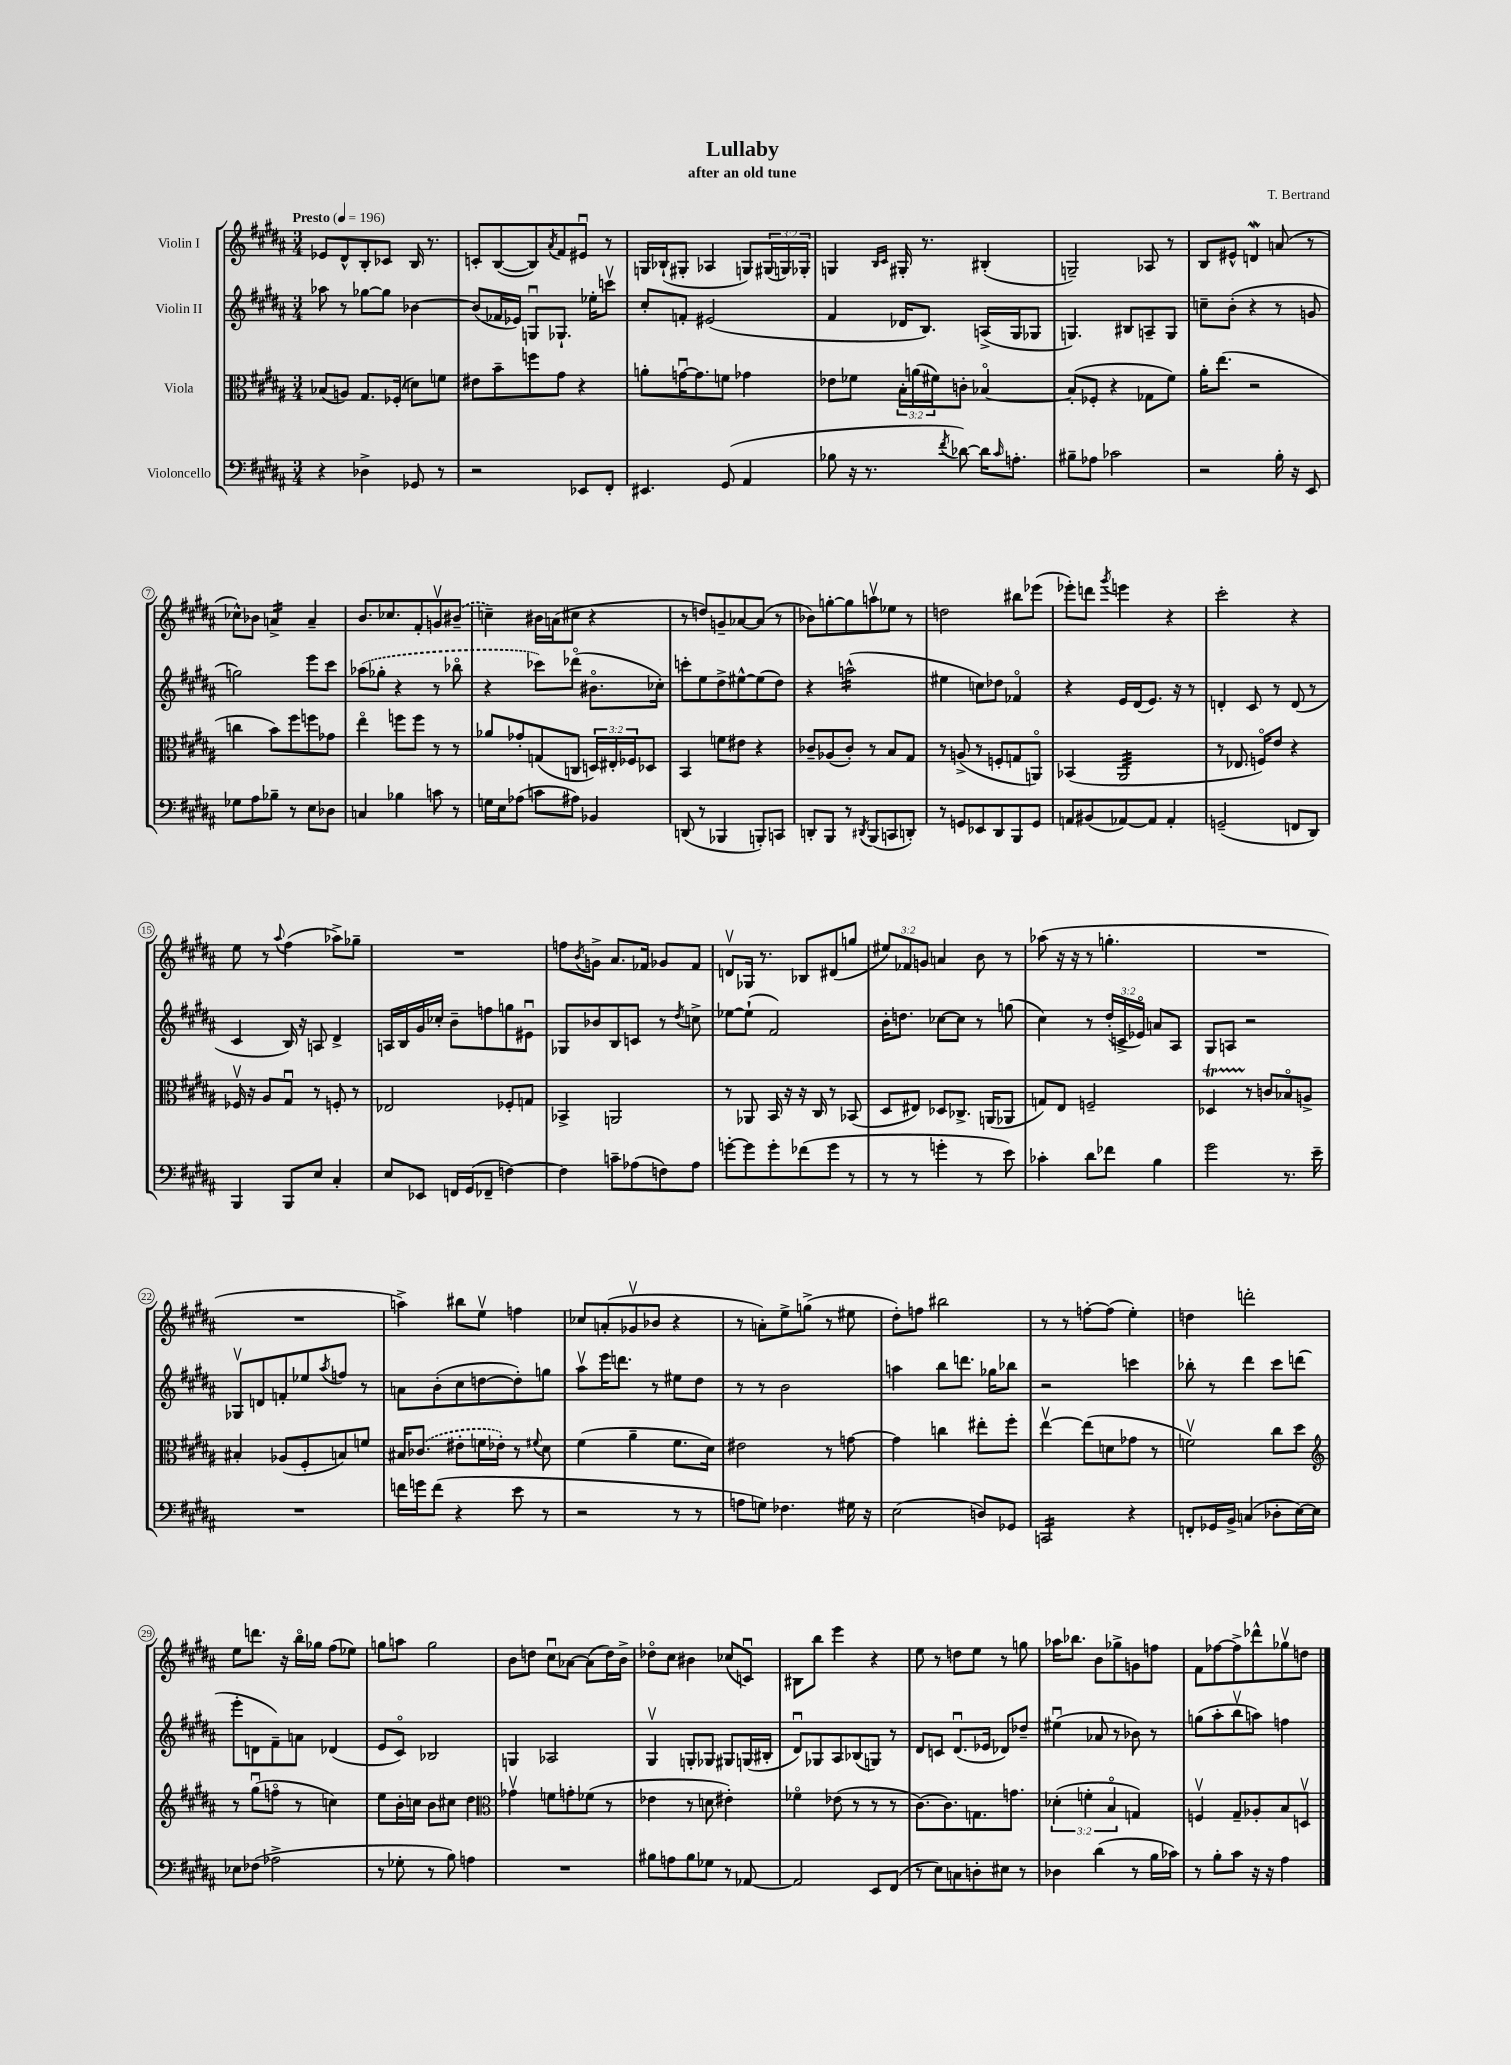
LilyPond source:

\header { title = "Lullaby" composer = "T. Bertrand" subtitle = "after an old tune" }
<<
\new StaffGroup <<
\new Staff = "s0" \with { instrumentName = "Violin I" } {
    \clef treble \key b \major \numericTimeSignature \time 3/4 \override Staff.TupletNumber.text = #tuplet-number::calc-fraction-text \tempo "Presto" 4 = 196
    ees'8 dis'8-^ b8-. ces'8 b16 r8. |
    c'8-. b8~( b8) \acciaccatura { ais'8 } fis'8 eis'8\downbow r8 |
    g16 bes16-!( gis8-. aes4 g8) \tuplet 3/2 { gis16( g16) ges16-. } |
    g4 \grace { b16 cis'16 } gis16-. r8. bis4-.( |
    g2--) aes8 r8 |
    b8 eis'8-^ d'4\mordent a'8( r8 |
    ces''8-^) bes'8 a'4:16-> a'4-- |
    b'8. ces''8. fis'8-. g'8\upbow \once \slurDashed bis'8--( |
    c''4--) bis'16 a'16( cis''8 r4 |
    r8 d''8) g'8-- aes'8~ aes'8( r8 |
    bes'8) g''8~-. g''8 a''8\upbow ees''8 r8 |
    d''2 bis''8 ees'''8( |
    ees'''8-.) d'''8 \acciaccatura { gis'''8 } e'''4 r4 |
    cis'''2-. r4 |
    e''8 r8 \appoggiatura { ais''8 } fis''4( aes''8->) ges''8-- |
    R2. |
    f''8 \acciaccatura { b'8 } g'8-> ais'8. fes'16 ges'8 fes'8 |
    d'8\upbow ges16 r8. bes8 dis'8( g''8 |
    \tuplet 3/2 { eis''8) fes'8 g'8 } a'4 b'8 r8 |
    aes''8( r16 r16 r8 g''4.-. |
    R2. |
    R2. |
    a''4->) bis''8 e''8\upbow f''4 |
    ces''8 a'8-.( ges'8\upbow bes'8 r4 |
    r8 a'8-.) e''8-> g''8->( r8 eis''8 |
    dis''8-.) f''8 bis''2 |
    r8 r8 f''8~-. f''8( e''4-.) |
    d''4 d'''2-. |
    e''8 d'''8. r16 b''16\flageolet ges''16 fis''8( ees''8) |
    g''8 a''8 g''2 |
    b'8 d''8 cis''8\downbow aes'8~ aes'8( d''16) b'16-> |
    des''8\flageolet cis''8 bis'4 ces''8( c'8\downbow) |
    bis8 b''8 e'''4 r4 |
    e''8 r8 d''8 e''8 r8 g''8 |
    aes''16 bes''8. b'8 ges''8-> g'8 f''8 |
    fis'8 fes''8~ fes''8-> des'''8-^ ges''8\upbow d''8 \bar "|." |
}
\new Staff = "s1" \with { instrumentName = "Violin II" } {
    \clef treble \key b \major \numericTimeSignature \time 3/4 \override Staff.TupletNumber.text = #tuplet-number::calc-fraction-text
    aes''8 r8 ges''8~ ges''8 bes'4~ |
    bes'8( fes'16 ees'16) g8\downbow ges8.-! ees''16-. c'''8\upbow |
    cis''8-. f'8-. eis'2( |
    fis'4 des'16 b8.) a16->( gis16 ges8 |
    g4.) bis8 a8-- g8 |
    c''8-- b'8-.( r4 r8 g'8 |
    g''2) e'''8 cis'''8 |
    \once \slurDashed aes''8( ges''8-. r4 r8 bes''8\flageolet |
    r4 ces'''8) des'''8\flageolet( bis'8.\flageolet ces''16-.) |
    c'''8-. e''8 dis''8-> eis''8~-^ eis''8( dis''8) |
    r4 a''2:16-^( |
    eis''4 c''8) des''8 fes'4\flageolet |
    r4 e'16 dis'16( e'8.) r16 r8 |
    d'4-. cis'8 r8 d'8( r8 |
    cis'4 b16) r16 a8 dis'4-> |
    a16 b16 gis'16 ces''16-. b'8-- f''8 g''8 eis'8\downbow |
    ges8 bes'8 b8 c'8 r8 \acciaccatura { dis''8 } c''8-> |
    ees''8~ ees''8-!( fis'2) |
    b'16-. d''8. ces''8~ ces''8 r8 g''8( |
    cis''4) r8 \tuplet 3/2 { dis''16-.( c'16-> ees'16\flageolet) } a'8 ais8 |
    gis8 a8 r2 |
    ges8\upbow d'8 f'8-. ees''8 \acciaccatura { ais''8 } f''8 r8 |
    a'8 b'8-.( cis''8 d''8~ d''8-.) g''8 |
    ais''8\upbow e'''16 d'''8. r8 eis''8 dis''8 |
    r8 r8 b'2 |
    a''4 b''8 d'''8. ges''16 bes''8 |
    r2 c'''4 |
    bes''8-. r8 dis'''4 cis'''8 d'''8( |
    e'''8-. d'8 fis'8--) a'8 des'4( |
    e'8 cis'8\flageolet) bes2 |
    g4 aes2 |
    gis4\upbow g8-. ges8 gis8 g16( bis16-. |
    dis'8\downbow) ges8 ais8 bes8( g8) r8 |
    dis'8 c'8 dis'8.\downbow( ees'16 des'8) des''8-- |
    eis''4\downbow( aes'8 r8 bes'8) r8 |
    g''8( ais''8-. b''8\upbow a''8) f''4 \bar "|." |
}
\new Staff = "s2" \with { instrumentName = "Viola" } {
    \clef alto \key b \major \numericTimeSignature \time 3/4 \override Staff.TupletNumber.text = #tuplet-number::calc-fraction-text
    bes8( a8) gis8. fes16-.( d'8) f'8 |
    eis'8 b'8-- f''8 gis'8 r4 |
    a'8-. g'16~\downbow g'8. f'8 ges'4 |
    ees'8 fes'8 \tuplet 3/2 { b16-. a'16( fis'16) } c'8-. bes4~\flageolet |
    bes8-.( fes8-. r4 ges8 fis'8) |
    ais'16-. e''8.( r2 |
    c''4 b'8) fis''8 f''8 ges'8 |
    e''4\flageolet f''8 f''8 r8 r8 |
    aes'8 ges'8-. g8( c8 \tuplet 3/2 { d16) eis16-. fes16 } des8 |
    b,4 f'8 eis'8 r4 |
    ces'8-- aes8( ces'8-.) r8 b8 gis8 |
    r8 a8->( r8 f8-. g8 a,8\flageolet) |
    bes,4( ais,2:32 |
    r8 ees8. f16\flageolet) e'8 r4 |
    fes16\upbow r16 ais8 gis8\downbow r8 f8-. r8 |
    ees2 fes8-. g8 |
    bes,4-> a,2 |
    r8 aes,8 b,16 r16 r16 cis16 r8 bes,8( |
    dis8 eis8) des8 ces8.-> a,16( aes,8 |
    g8) e8 f2-- |
    des4\startTrillSpan r8\stopTrillSpan c'8 bes8\flageolet a8-> |
    bis4-. aes8( fis8-. b8) f'8 |
    bis16 \once \slurDashed ces'8.( eis'8-. f'16 ees'16-.) r8 \appoggiatura { fis'8 } dis'8 |
    fis'4( ais'4-- fis'8. dis'16) |
    eis'2 r8 g'8~ |
    g'4 c''4 eis''8-. fis''8-. |
    e''4~\upbow e''8( d'8 ges'8 r8 |
    f'2\upbow) cis''8 dis''8 |
    \clef treble r8 gis''8\downbow( f''8\flageolet r8 c''4) |
    e''8 b'16-. c''16 b'8 cis''8 dis''4 |
    \clef alto ges'4\upbow f'8 g'8-. fes'8( r8 |
    ees'4 r8 d'8 eis'4-.) |
    fes'4\flageolet ees'8( r8 r8 r8 |
    cis'8.~) cis'8. g8. g'8. |
    \tuplet 3/2 { des'4-.( f'4-. b4\flageolet } g4) |
    f4\upbow gis8-- aes8-. b8 d8\upbow \bar "|." |
}
\new Staff = "s3" \with { instrumentName = "Violoncello" } {
    \clef bass \key b \major \numericTimeSignature \time 3/4
    r4 des4-> ges,8 r8 |
    r2 ees,8 fis,8-. |
    eis,4. gis,8( ais,4 |
    bes8 r16 r8. \acciaccatura { fis'8 } des'8~) des'16 \grace { cis'16 } a8.-. |
    bis8-- aes8 ces'2 |
    r2 b16-. r16 e,8 |
    ges8 ais8 bes8-- r8 e8 des8 |
    c4 bes4 c'8 r8 |
    g16 e16 aes8( c'8 ais8) bes,4 |
    d,8( r8 bes,,4 b,,8-.) c,8 |
    d,8-. b,,8 r8 \acciaccatura { dis,8 } b,,8( c,8 d,8-.) |
    r8 g,8 ees,8 dis,8 b,,8 g,8 |
    a,8 bis,8( aes,8~) aes,8 aes,4-. |
    g,2--( f,8 dis,8) |
    b,,4 b,,8 e8 cis4-. |
    e8 ees,8 f,16 gis,16( fes,8-- f4~) |
    f4 c'8-- aes8( f8) aes8 |
    g'8~-. g'8 g'8-. fes'8( g'8 r8 |
    r8 r8 g'4-. r8 e'8) |
    ces'4-. dis'8 fes'8 b4 |
    gis'2 r8. e'16-- |
    R2. |
    f'16 g'16 f'8( r4 e'8 r8 |
    r2 r8 r8 |
    a8 g8) fes4. gis16 r16 |
    e2( d8) ges,8 |
    c,2:16 r4 |
    f,8-. ges,16 b,16-> c4( des8-. e16~) e16 |
    ees8 fes8( aes2-> |
    r8 ges8-. r8 b8) a4 |
    R2. |
    bis8 a8 bis8 ges8 r8 aes,8~ |
    aes,2 e,8 fis,8( |
    r8 e8) c8 d8-. eis8 r8 |
    des4 dis'4( r8 b16 ces'16) |
    r8 b8-. cis'8 r16 r16 ais4 \bar "|." |
}
>>
>>
\layout { \context { \Score \override BarNumber.stencil = #(make-stencil-circler 0.1 0.3 ly:text-interface::print) } }
